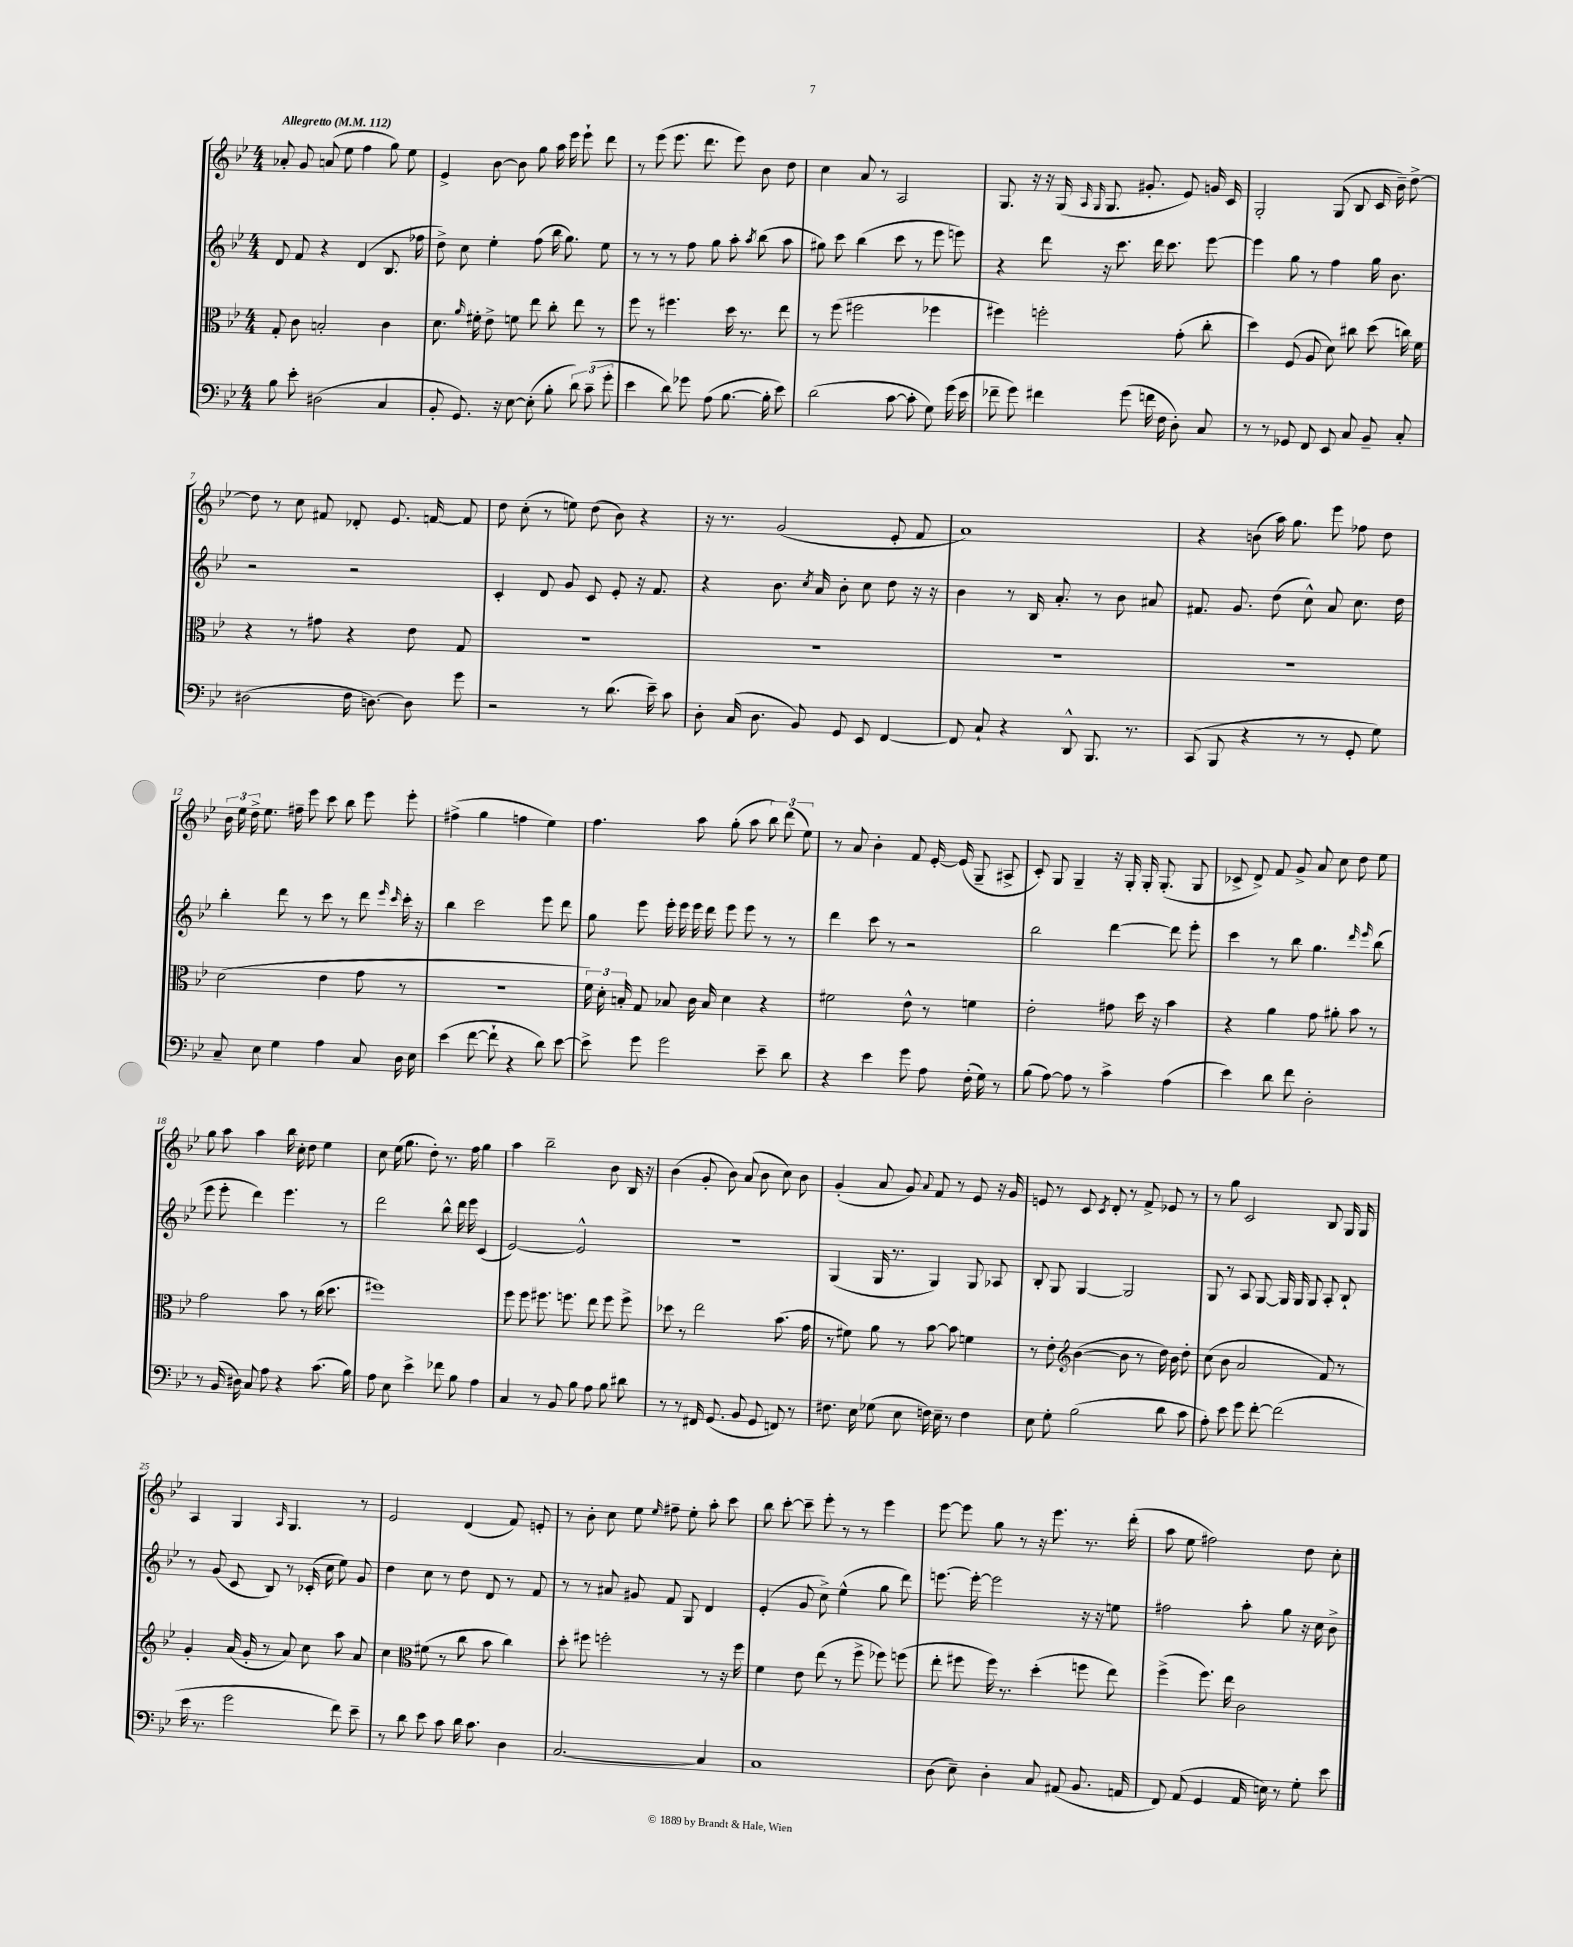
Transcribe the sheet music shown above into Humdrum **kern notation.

**kern	**kern	**kern	**kern
*staff4	*staff3	*staff2	*staff1
*clefF4	*clefC3	*clefG2	*clefG2
*k[b-e-]	*k[b-e-]	*k[b-e-]	*k[b-e-]
*M4/4	*M4/4	*M4/4	*M4/4
*MM112	*MM112	*MM112	*MM112
8B-	8G'	8d	8a-'
8e-'	8c	8f	8g
(2D#	2B'	4r	(8a
.	.	.	8ee-
.	.	(4d	4ff
4C	4c	8.B-	8gg)
.	.	.	8ee-
.	.	16ff-	.
=	=	=	=
8BB-'	8.d	8dd^)	4e-^
8.GG)	.	8cc	.
.	16qqa	.	.
.	16f#'	.	.
.	8e-^	4ee-'	[8b-
16r	.	.	.
[8E-	8f	.	8b-]
(8E-']	8ee-	(8ff	8gg
8B-'	8cc'	16bb-	16aa
.	.	8.gg)	16eee-
12d)	8ee-	.	8eee-`
(12c~	.	.	.
.	8r	8ee-	8ddd
12g'	.	.	.
=	=	=	=
4e-	8ff	8r	8r
.	8r	8r	(8eee-
8d)	4.ff#	8r	8.eee-
8g-	.	8ff	.
.	.	.	8.ddd
(8A	.	8gg	.
[8.B-	16dd	8aa'	8eee-)
.	8.r	.	.
.	.	8qaa	.
.	.	(8bb-	8b-
16B-']	.	.	.
8e-)	8ee-	8aa	8dd
=	=	=	=
(2d	8r	8gg#)	4cc
.	(8ff	8ccc	.
.	2ff#	(4bb-	8a
.	.	.	8r
[8c	.	8ccc	2A
8c']	.	8r	.
8G)	4ff-	8eee-	.
(16g	.	8eee)	.
16e-	.	.	.
=	=	=	=
8f-~	4ff#)	4r	8.G
8g)	.	.	.
.	.	.	16r
4f#	2ff'	8ddd	16r
.	.	.	(16G
.	.	.	16qqA
.	.	.	16qqG
.	.	16r	8.G
.	.	8.ccc	.
(8g	.	.	.
.	.	.	8.g#'
16f	.	16ddd	.
16F	.	8.ccc	.
8D')	(8g'	.	8e-)
8C	8cc'	[8eee-	16g
.	.	.	16c
=	=	=	=
8r	4dd)	4eee-]	2G'
8r	.	.	.
8GG-	(8F	8gg	.
8FF	8A	8r	.
8EE-	8d)	4ff	(8G
8C	8cc#	.	8B-
8BB-~	(8dd	16gg	16c
.	.	8.b-	16b-~)
8C'	16cc)	.	[8dd^
.	16f	.	.
=	=	=	=
(2D#	4r	2r	8dd]
.	.	.	8r
.	8r	.	8cc
.	8g#	.	8f#
16F	4r	2r	8d-'
[8.D)	.	.	.
.	.	.	8.e-
8D]	8e-	.	.
.	.	.	[16f
8g	8G	.	8f]
=	=	=	=
2r	1r	4c'	8dd
.	.	.	(8cc'
.	.	8d	8r
.	.	8g	8ee)
8r	.	8c	(8dd
(8.d	.	8e-'	8b-)
.	.	16r	4r
16e-~)	.	8.f	.
8c	.	.	.
=	=	=	=
8D'	1r	4r	16r
.	.	.	8.r
(16C	.	.	.
8.D	.	.	.
.	.	8.b-	(2g
8BB-)	.	.	.
.	.	8qcc	.
.	.	16a	.
8GG	.	8b-'	.
8EE-	.	8cc	.
[4FF	.	8dd	8e-'
.	.	16r	8f
.	.	16r	.
=	=	=	=
8FF]	1r	4b-	1a)
8C`	.	.	.
4r	.	8r	.
.	.	16B-	.
.	.	8.a'	.
8DD^^	.	.	.
8.BBB-	.	8r	.
.	.	8b-	.
8.r	.	.	.
.	.	8a#	.
=	=	=	=
(8CC	1r	8.f#	4r
8BBB-	.	.	.
.	.	8.g	.
4r	.	.	(8b
.	.	(8dd	16aa)
.	.	.	8.gg
8r	.	8cc^^)	.
8r	.	8a	8eee-
8GG'	.	8.cc	8ff-
8G)	.	.	8dd
.	.	16dd	.
=	=	=	=
8C~	(2d	4bb-'	24b-
.	.	.	24ee-
.	.	.	24dd^
8E-	.	.	8.ee-
4G	.	8ddd	.
.	.	.	16ff#~
.	.	8r	8eee-
4A	4e-	8ccc	8ccc
.	.	8r	8bb-
8C	8g	8ddd	8eee-
.	.	16qqeee-	.
.	.	16qqccc	.
16D	8r	16ccc'	8eee-'
16E-	.	16r	.
=	=	=	=
(4e-	1r	4bb-	(4ff#^
[8f	.	2ccc	4gg
8f`]	.	.	.
4r	.	.	4ff
8d)	.	8eee-	4ee-)
[8e-	.	8ddd	.
=	=	=	=
8e-^]	24f)	8gg	4.ff
.	24d'	.	.
.	24B'	.	.
8g	8G	8eee-	.
2g	8B-	16eee-'	.
.	.	16eee-	.
.	16c	16eee-	8aa
.	16B-	16ddd	.
.	4d	8eee-	(8gg'
.	.	8eee-	8aa
8e-~	4r	8r	12bb-)
.	.	.	(12ddd
8d	.	8r	.
.	.	.	12ee-)
=	=	=	=
4r	2f#	4ddd	8r
.	.	.	8a
4e-	.	8ccc	4b-'
.	.	8r	.
8g	8e-^^	2r	8f
8A	8r	.	[16e-'
.	.	.	(16e-]
(16F'	4f	.	8G~
16G)	.	.	.
8r	.	.	8A#^
=	=	=	=
(8B-	2e-'	2bb-	8c')
[8A)	.	.	8G
8A]	.	.	4G~
8r	.	.	.
4c^	8g#	[4ddd	16r
.	.	.	16G'
.	16dd	.	16G'
.	16r	.	(8.G'
(4A	4b-	8ddd]	.
.	.	8eee-'	8G
=	=	=	=
4e-)	4r	4ccc	8c-^
.	.	.	8d^)
8d	4a	8r	8f
8f	.	8bb-	8g^
2D'	8g	4.gg	8a
.	8a#'	.	8cc
.	8b-	.	8dd
.	.	16qqddd	.
.	.	16qqeee-	.
.	8r	(8bb-	8ee-
=	=	=	=
8r	2g	8eee-	8gg
(16BB-	.	8eee-'	8aa
16D#)	.	.	.
8C	.	4ddd)	4aa
8A	.	.	.
4r	8b-	4.eee-	16bb-
.	.	.	16cc'
.	8r	.	8dd
(8.c	(16cc	.	4ee-
.	8.dd	.	.
.	.	8r	.
16B-)	.	.	.
=	=	=	=
8A	1ff#)	2ddd	8cc
8E-	.	.	(16ee-
.	.	.	8.gg
4e-^	.	.	.
.	.	.	8dd')
8f-	.	8bb-^^	8.r
8B-	.	16ddd	.
.	.	16eee-	16ff
4A	.	(4c	4gg
=	=	=	=
4C	8ff	[2e-)	4aa
.	8ff	.	.
8r	8.ff#	.	2bb-~
8BB-	.	.	.
.	8.ff	.	.
8B-	.	2e-^^]	.
8A	8ee-	.	.
8B-	8ff	.	8b-
8d#	8ff^	.	16B-
.	.	.	16r
=	=	=	=
8r	8dd-	1r	(4b-
8r	8r	.	.
16FF#	2ee-	.	8g'
(8.GG	.	.	.
.	.	.	8b-)
8BB-	.	.	(8a
8GG	.	.	8b-
8FF)	(8.b-	.	8cc)
8r	.	.	8b-
.	16g	.	.
=	=	=	=
8.F#	8r	(4G	(4g'
.	8f#)	.	.
16E-	.	.	.
(8G-	8a	16G	8a
.	.	8.r	.
8E-	8r	.	8g)
.	.	.	8qqa
16F)	[8b-	4G)	8f
16E-~	.	.	.
8r	8b-]	.	8r
4F	4f	8G	8e-
.	.	8A-	16r
.	.	.	16g
=	=	=	=
8E-	8r	8B-'	8e
8G'	8e-'	8G	8r
*	*clefG2	*	*
(2B-	([4b-	[4G	8c
.	.	.	8qc
.	.	.	8d'
.	8b-]	2G]	8r
.	8r	.	8f^
8d	16dd)	.	8e-
.	16b-	.	.
8c	8dd'	.	8r
=	=	=	=
8A')	(8cc	8G	8r
8e-	8b-	8r	8gg
8g	2a	8A	2c
[8f'	.	[8G	.
(2f]	.	16G]	.
.	.	16G	.
.	.	8G	.
.	8f)	8A'	8B-
.	8r	8B-`	16G
.	.	.	16G
=	=	=	=
16e-	4g'	8r	4A
8.r	.	.	.
.	.	(8g	.
2g	(16a	8c	4G
.	16g'	.	.
.	8r	8B-)	.
.	.	.	16qqA
.	8a)	8r	4.G
.	8cc	(16c-'	.
.	.	16cc	.
8f)	8aa	8ee-)	.
8e-~	8a	8g	8r
=	=	=	=
8r	4cc	4dd	2e-
8d	.	.	.
*	*clefC3	*	*
8e-	(8f#	8cc	.
8c	8r	8r	.
16d	8cc	8dd	(4d
8.c	.	.	.
.	8b-	8d	.
4D	4cc)	8r	8f)
.	.	8f	8e'
=	=	=	=
[2.C	8dd'	8r	8r
.	8ff#	8r	8b-'
.	2ff'	8a#	8cc
.	.	8g#	8ee-
.	.	.	16qqee-
.	.	8f	8ff#~
.	.	8G	8ee-'
4C]	8r	4d	8aa'
.	16r	.	8ccc
.	16ff	.	.
=	=	=	=
1C	4f	(4e-'	8bb-
.	.	.	[8ccc'
.	8e-	8g	8ccc~]
.	(8ee-	8cc^)	8eee-'
.	8r	(4ee-^^	8r
.	8ff^	.	8r
.	8ff-)	8gg	4eee-
.	(8ff	8ddd)	.
=	=	=	=
(8D	8ee-'	[8.eee	[8eee-
8E-~)	8ff#	.	8eee-]
.	.	16eee'_	.
4D'	16ff#)	2eee]	8gg
.	8.r	.	.
.	.	.	8r
8C	(4dd'	.	16r
.	.	.	8.eee-
(8AA#	.	.	.
8.BB-	8ff	16r	8.r
.	.	16r	.
.	8ee-)	8ee	.
16AA	.	.	(16ddd'
=	=	=	=
8FF)	(4ff^	2ff#	8aa
(8AA	.	.	8ee-
4GG	8.ff)	.	2ff#)
.	16ee-	.	.
16AA	2c	8aa'	.
16E)	.	.	.
8r	.	8gg	.
8G'	.	16r	8dd
.	.	16cc	.
8e-	.	8b-^	8cc'
==	==	==	==
*-	*-	*-	*-
